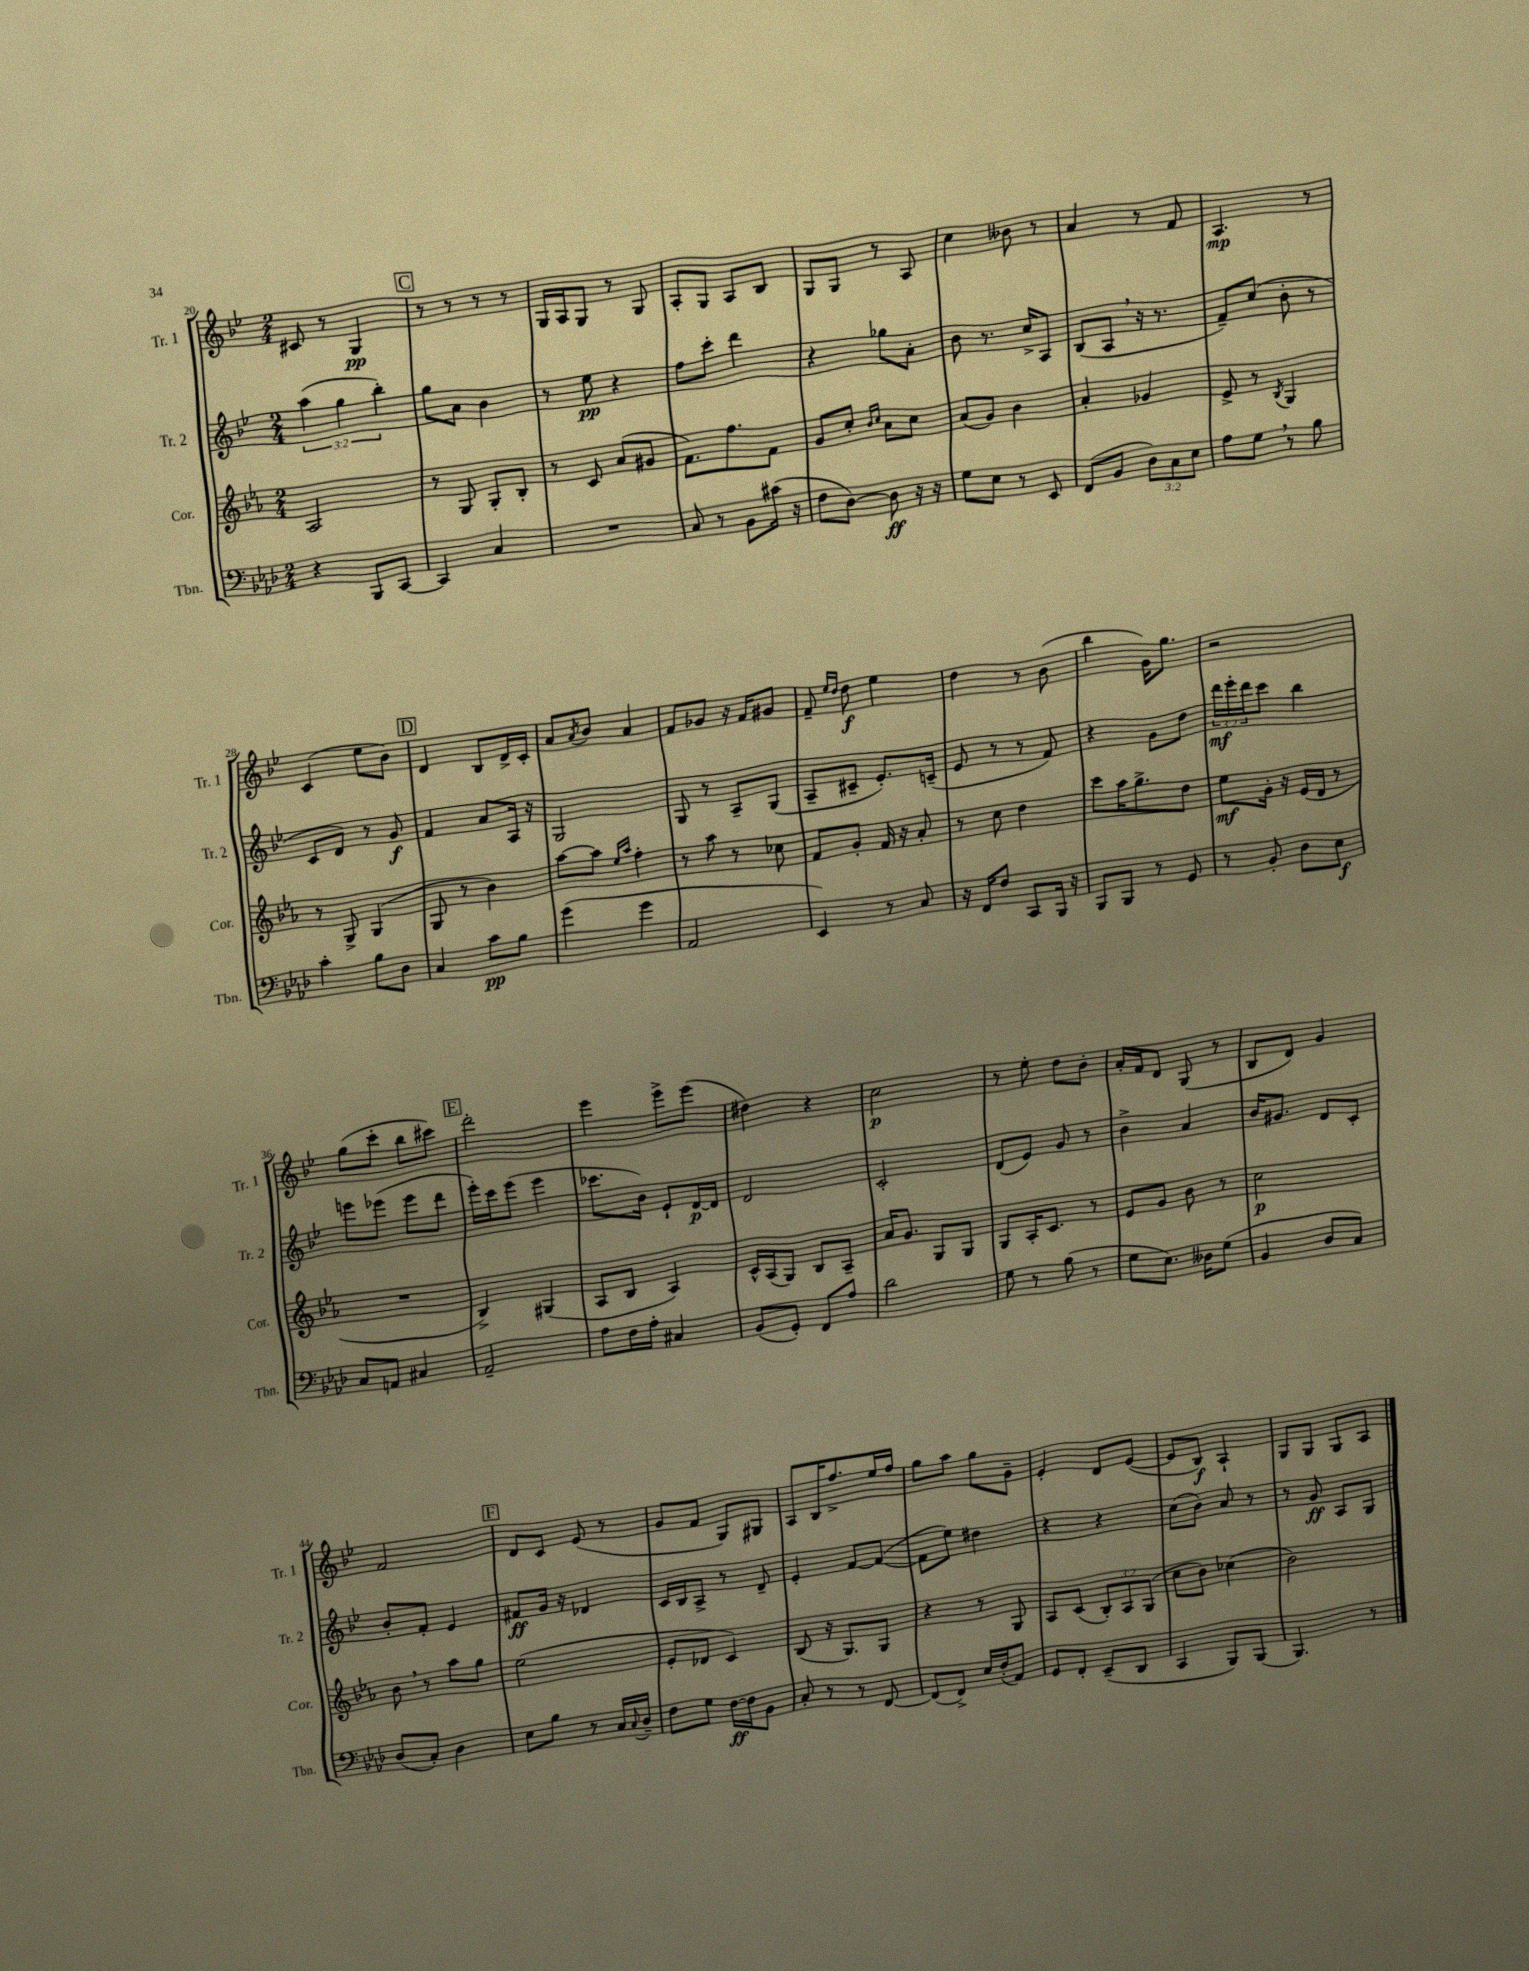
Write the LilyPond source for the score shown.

<<
\new StaffGroup <<
\new Staff = "s0" \with { instrumentName = "Tr. 1" shortInstrumentName = "Tr. 1" } {
    \clef treble \key bes \major \numericTimeSignature \time 2/4
    cis'8 r8 g4\pp |
    \mark \markup { \box "C" } r8 r8 r8 r8 |
    g16 a16 g8 r8 g8 |
    a8-. g8 a8 bes8 |
    g8 g8 r8 a8 |
    c''4 beses'8 r8 |
    a'4 r8 f'8 |
    a4.\mp r8 |
    c'4( ees''8 bes'8) |
    \mark \markup { \box "D" } d'4 bes8 d'16-> c'16-. |
    a'8 \acciaccatura { a'8 } bes'8 a'4 |
    f'8 ges'8 r16 f'16 gis'8 |
    f'8-- \grace { ees''16 d''16 } d''8\f ees''4 |
    d''4 r8 bes'8( |
    bes''4 g'16) g''8. |
    r2 |
    g''8( c'''8-. bes''8 cis'''8) |
    \mark \markup { \box "E" } d'''2-. |
    ees'''4 ees'''8-> ees'''8( |
    dis''4) r4 |
    c''2\p |
    r8 ees''8-. d''8 bes'8-. |
    a'16-. f'16 d'8 g8( r8 |
    bes8 d'8) g'4 |
    f'2 |
    \mark \markup { \box "F" } d'8 c'8 ees'8( r8 |
    g'8 f'8 g8) gis8 |
    a8 bes16 f''8.-> ees''16 f''16 |
    g''8 a''8 g''8 g'8-- |
    ees'4-. d'8 ees'8~( |
    ees'8 bes8\f) a4-! |
    g8 g8 g8 a8 \bar "|." |
}
\new Staff = "s1" \with { instrumentName = "Tr. 2" shortInstrumentName = "Tr. 2" } {
    \clef treble \key bes \major \numericTimeSignature \time 2/4 \override Staff.TupletNumber.text = #tuplet-number::calc-fraction-text
    \tuplet 3/2 { a''4( g''4 bes''4-.) } |
    \mark \markup { \box "C" } g''8 a'8 bes'4 |
    r8 ees''8\pp r4 |
    f''8 c'''8-. d'''4 |
    r4 ges''8 a'8-. |
    bes'8 r8. c''16-> a8 |
    bes8( a8 \breathe r16 r8. |
    f'8--) c''8( bes'8-. r8 |
    c'8 d'8) r8 g'8\f |
    \mark \markup { \box "D" } f'4 a'8 a16 r16 |
    g2 |
    g8 r8 a8-- g8( |
    a8-- cis'8-- ees'8.-.) c'16--( |
    ees'8 r8 r8 f'8) |
    r4 g'8 d''8 |
    \tuplet 3/2 { d'''16\mf ees'''16-. d'''16 } c'''8 bes''4 |
    e'''8 ees'''8( ees'''8 d'''8 |
    \mark \markup { \box "E" } ees'''16-.) c'''16 ees'''8( ees'''4 |
    ces'''8. bes'16) ees'8-! d'16~\p d'16 |
    d'2 |
    c'2-. |
    d'8( ees'8) g'8 r8 |
    bes'4-> a'4 |
    bes'16 gis'8. d'8 c'8-. |
    bes'8-. f'8-. ees'4 |
    \mark \markup { \box "F" } fis'8\ff g'16 r16 des'4 |
    c'16 bes16 a8-> r8 d'8-- |
    ees'4-. f'8~ f'8~( |
    f'8 ees''8) dis''4 |
    r4 r4 |
    c''8( bes'8) a'8 r8 |
    r8 g'8\ff a8 g8 \bar "|." |
}
\new Staff = "s2" \with { instrumentName = "Cor." shortInstrumentName = "Cor." } {
    \clef treble \key ees \major \numericTimeSignature \time 2/4 \override Staff.TupletNumber.text = #tuplet-number::calc-fraction-text
    aes2 |
    \mark \markup { \box "C" } r8 g8 g8-. bes8-. |
    r8 c'8 aes'8( gis'8 |
    f'8.) f''8. f'8 |
    g'8 c''8-. \grace { bes'16 c''16 } aes'8 c''8 |
    aes'8( g'8) bes'4 |
    aes'4-. ges'4 |
    ees'8-> r8 \acciaccatura { bes8 } g4 |
    r8 g8-> g4( |
    \mark \markup { \box "D" } g8 r8 bes'4) |
    aes''8~ aes''8 \grace { ees''16 aes''16 } f''4-. |
    r8 aes''8 r8 ces''8 |
    f'8 g'8-. f'16 r16 aes'8-. |
    r8 c''8 d''4 |
    c'''8 aes''16 g''8.-> d''8 |
    ees''8\mf g'16-. r16 ees'16( d'16 r8 |
    R2 |
    \mark \markup { \box "E" } bes4->) gis4( |
    aes8 bes8 aes4) |
    c'16-^ aes16( g8) bes8 aes8-- |
    aes'16 g'8. g8 g8 |
    g8 aes16-. c'8. r8 |
    ees'8 g'8 bes'8 r8 |
    c''2\p |
    bes'8 \breathe r8 aes''8 g''8 |
    \mark \markup { \box "F" } ees''2( |
    ees'8-. des'8 c'4) |
    bes8( r16 g8.) g8 |
    r4 r8 g8 |
    aes8 c'8( \tuplet 3/2 { bes8-.) aes8 g8( } |
    c''8 bes'8) ces''4( |
    bes'2) \bar "|." |
}
\new Staff = "s3" \with { instrumentName = "Tbn." shortInstrumentName = "Tbn." } {
    \clef bass \key aes \major \numericTimeSignature \time 2/4 \override Staff.TupletNumber.text = #tuplet-number::calc-fraction-text
    r4 bes,,8 c,8~ |
    \mark \markup { \box "C" } c,4 c4 |
    R2 |
    c8 r8 bes,8 cis'16( r16 |
    f8 des8~) des8\ff r16 r16 |
    g8 ees8 r8 ees,8 |
    f,8( bes,8 \tuplet 3/2 { des8) c8 ees8 } |
    aes8 g8 \breathe r8 bes8 |
    c'4-. bes8 des8 |
    \mark \markup { \box "D" } c4 c'8\pp bes8 |
    g'4( g'4 |
    aes,2 |
    ees,4) r8 c8 |
    r16 f,16 f8 c,8 bes,,16 r16 |
    bes,,8 bes,,8 r8 g,8 |
    r8 bes,8-. des8 ees8\f |
    c8 a,8 cis4 |
    \mark \markup { \box "E" } aes,2-- |
    aes8 f16 aes16-. cis4 |
    bes,8( g,8-.) f,8 aes8 |
    des'2 |
    g8 r8 bes8( r8 |
    g8 ees8.) deses16 g8( |
    bes,4 des8 c8) |
    des8( c8-.) des4 |
    \mark \markup { \box "F" } ees8 bes8 r8 c16 \appoggiatura { c8 } des16-- |
    f8 g8 f16~\ff f16 bes,8 |
    c8-. r8 r8 f,8~ |
    f,8( f,8->) ees16 f16-.( aes,8) |
    g,8 f,8-. ees,8--( des,8 |
    c,4 bes,,8) bes,,8( |
    bes,,4.) r8 \bar "|." |
}
>>
>>
\layout { \context { \Score currentBarNumber = #20 } }
